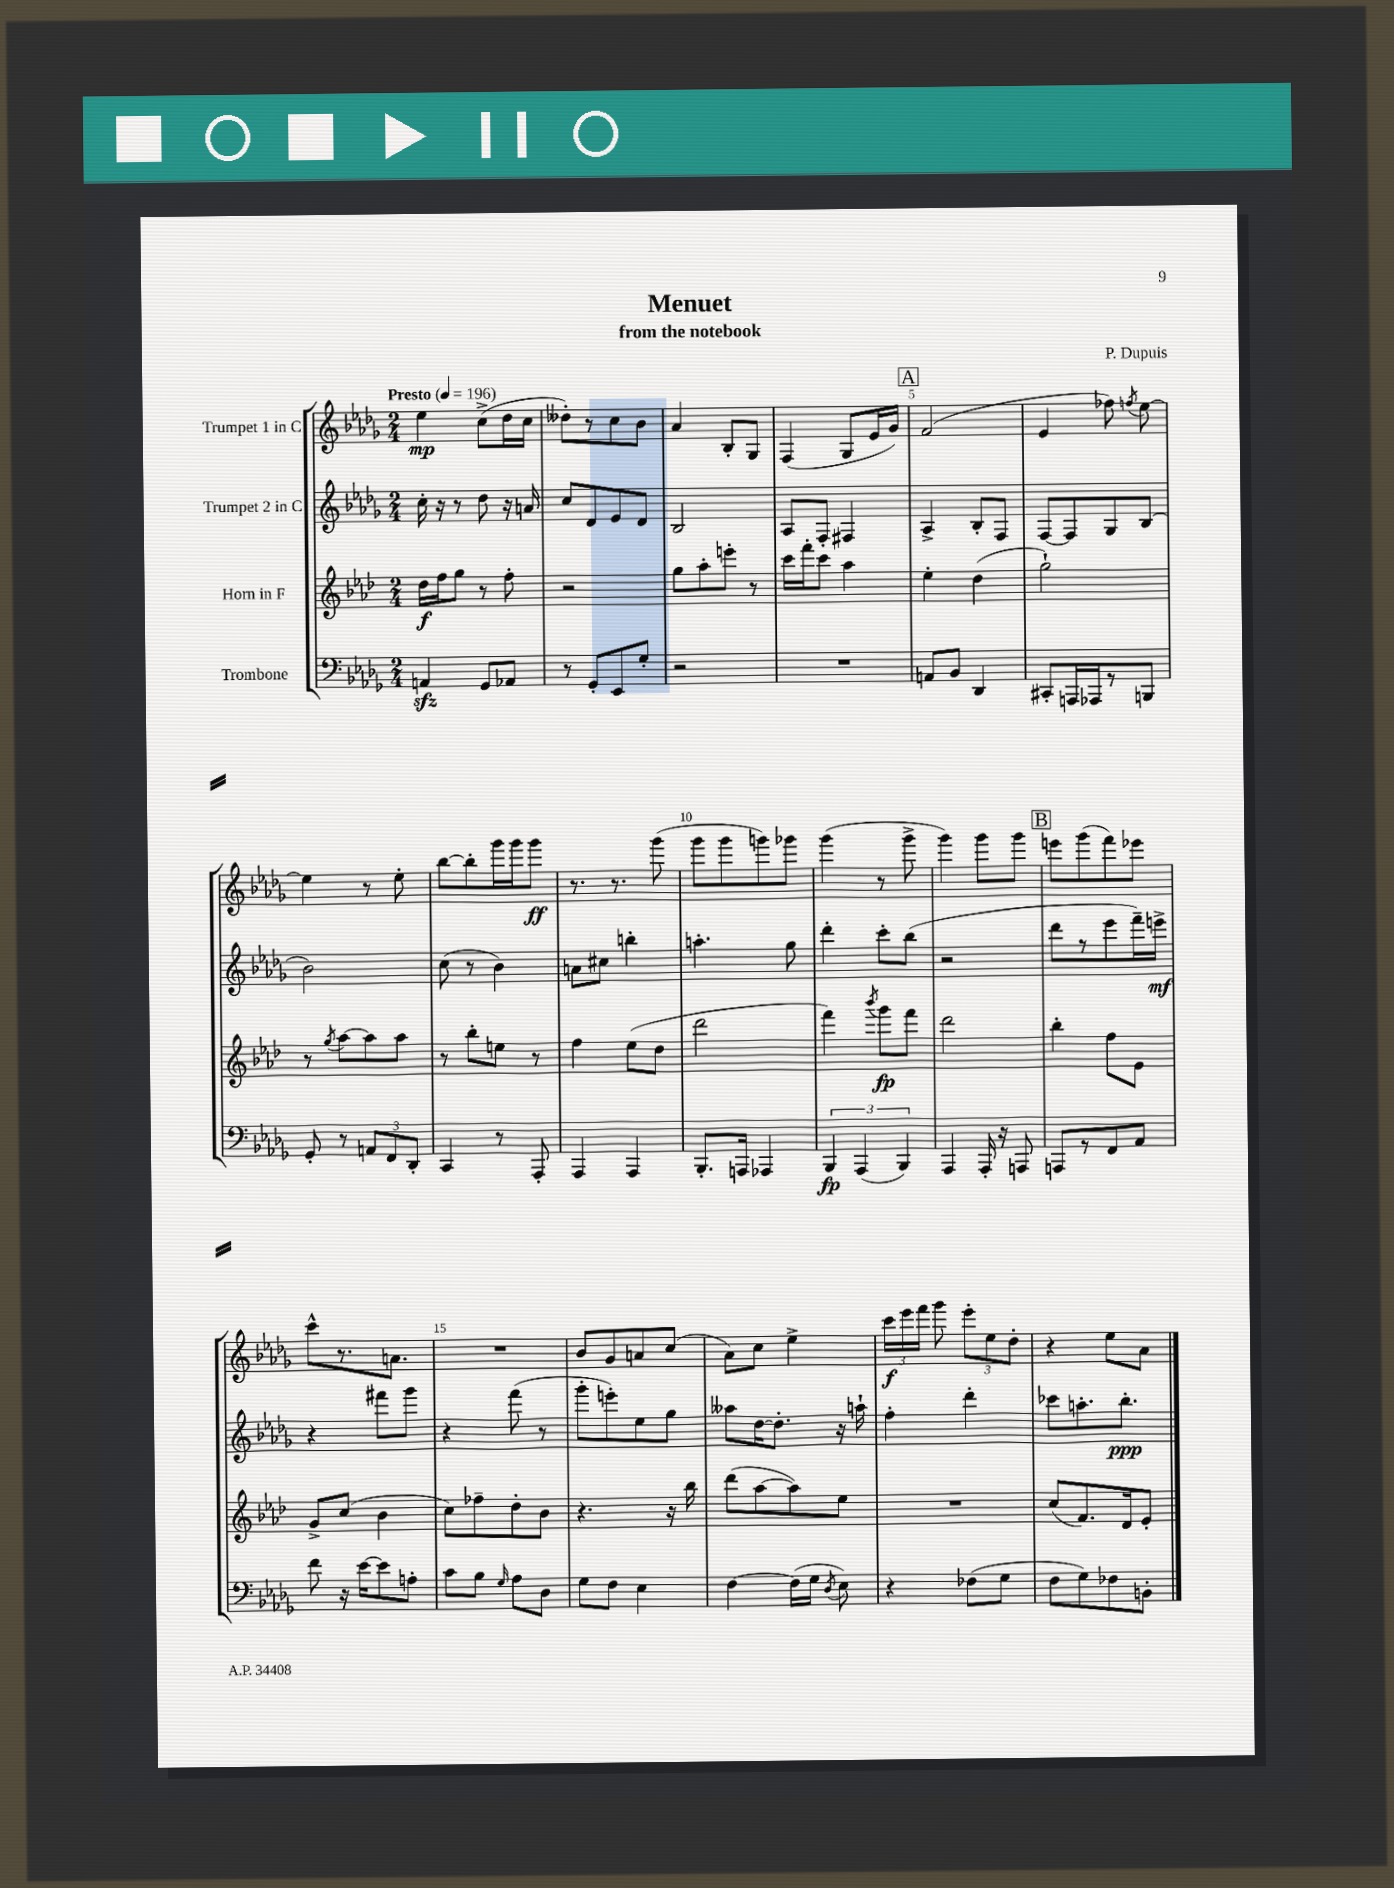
\header { title = "Menuet" composer = "P. Dupuis" subtitle = "from the notebook" }
<<
\new StaffGroup <<
\new Staff = "s0" \with { instrumentName = "Trumpet 1 in C" } {
    \clef treble \key des \major \numericTimeSignature \time 2/4 \tempo "Presto" 4 = 196
    \autoBeamOff ees''4\mp c''8[->( des''16 c''16] |
    deses''8[-.) r8 c''8 bes'8] |
    aes'4 bes8[-. ges8] |
    f4( ges8[ ees'16 ges'16]) |
    \mark \markup { \box "A" } f'2( |
    ees'4 fes''8) \acciaccatura { f''8 } ees''8~ |
    ees''4 r8 ees''8-. |
    bes''8[~ bes''8-. ges'''16 ges'''16 ges'''8]\ff |
    r8. r8. ges'''8( |
    ges'''8[ ges'''8 g'''8) ges'''8] |
    ges'''4( r8 ges'''8-> |
    ges'''4) ges'''8[ ges'''8] |
    \mark \markup { \box "B" } e'''8[ ges'''8( f'''8) ees'''8] |
    c'''8[-^ r8. a'8.] |
    R2 |
    bes'8[ ges'8 a'8 c''8]( |
    aes'8[) c''8] ees''4-> |
    \tuplet 3/2 { c'''16[\f ees'''16 f'''16] } ges'''8 \tuplet 3/2 { ees'''8[-. ees''8 des''8]-. } |
    r4 ees''8[ aes'8] \bar "|." |
}
\new Staff = "s1" \with { instrumentName = "Trumpet 2 in C" } {
    \clef treble \key des \major \numericTimeSignature \time 2/4
    \autoBeamOff c''16-. r16 r8 des''8 r16 a'16 |
    c''8[ des'8 ees'8 des'8] |
    bes2 |
    aes8[ f8]-. fis4 |
    \mark \markup { \box "A" } aes4-> bes8[-. f8] |
    f8[~ f8 ges8 bes8]( |
    bes'2) |
    c''8( r8 bes'4) |
    a'8[ cis''8] b''4-. |
    a''4.-. ges''8 |
    des'''4-. c'''8[-. bes''8]( |
    r2 |
    \mark \markup { \box "B" } des'''8[ r8 ees'''8 f'''16--) e'''16]->\mf |
    r4 fis'''8[ ges'''8] |
    r4 f'''8( r8 |
    ges'''8[-. e'''8-.) ees''8 ges''8] |
    aeses''8[ des''16~ des''8.]-. r16 a''16-! |
    f''4-. des'''4-. |
    ces'''8[ a''8.-. bes''8.]-.\ppp \bar "|." |
}
\new Staff = "s2" \with { instrumentName = "Horn in F" } {
    \clef treble \key aes \major \numericTimeSignature \time 2/4
    \autoBeamOff des''16[\f f''16 g''8] r8 f''8-. |
    r2 |
    g''8[ aes''8-. e'''8]-. r8 |
    c'''16[ f'''16-. c'''8] aes''4 |
    \mark \markup { \box "A" } ees''4-. des''4( |
    g''2-!) |
    r8 \acciaccatura { g''8 } aes''8[~ aes''8 aes''8] |
    r8 bes''8[-. e''8] r8 |
    f''4 ees''8[( des''8] |
    des'''2 |
    f'''4) \acciaccatura { bes'''8 } g'''8[\fp f'''8] |
    des'''2 |
    \mark \markup { \box "B" } bes''4-. f''8[ ees'8] |
    g'8[-> c''8]( bes'4 |
    c''8[) fes''8-- des''8-. bes'8] |
    r4. r16 bes''16 |
    des'''8[( aes''8~ aes''8) ees''8] |
    R2 |
    c''8[( f'8.) des'16 ees'8]-. \bar "|." |
}
\new Staff = "s3" \with { instrumentName = "Trombone" } {
    \clef bass \key des \major \numericTimeSignature \time 2/4
    \autoBeamOff a,4\sfz ges,8[ aes,8] |
    r8 ges,8[-. ees,8 ges8]-. |
    r2 |
    R2 |
    \mark \markup { \box "A" } a,8[ bes,8] des,4 |
    cis,8[-. a,,16 aes,,16 r8 b,,8] |
    ges,8-. r8 \tuplet 3/2 { a,8[ f,8 des,8]-. } |
    c,4 r8 aes,,8-. |
    aes,,4 aes,,4 |
    bes,,8.[-. a,,16] aes,,4 |
    \tuplet 3/2 { bes,,4\fp aes,,4( bes,,4) } |
    aes,,4 aes,,16-. r16 a,,8 |
    \mark \markup { \box "B" } a,,8[ r8 f,8 aes,8] |
    f'8 r16 ees'16[~ ees'8 a8]-. |
    c'8[ bes8] \grace { ges16 } aes8[ des8] |
    ges8[ f8] ees4 |
    f4~ f16[( ges16] \acciaccatura { des8 } ees8) |
    r4 fes8[( ges8] |
    f8[ ges8) fes8 b,8]-. \bar "|." |
}
>>
>>
\layout { \context { \Score \override BarNumber.break-visibility = ##(#f #t #t) barNumberVisibility = #(every-nth-bar-number-visible 5) } }
